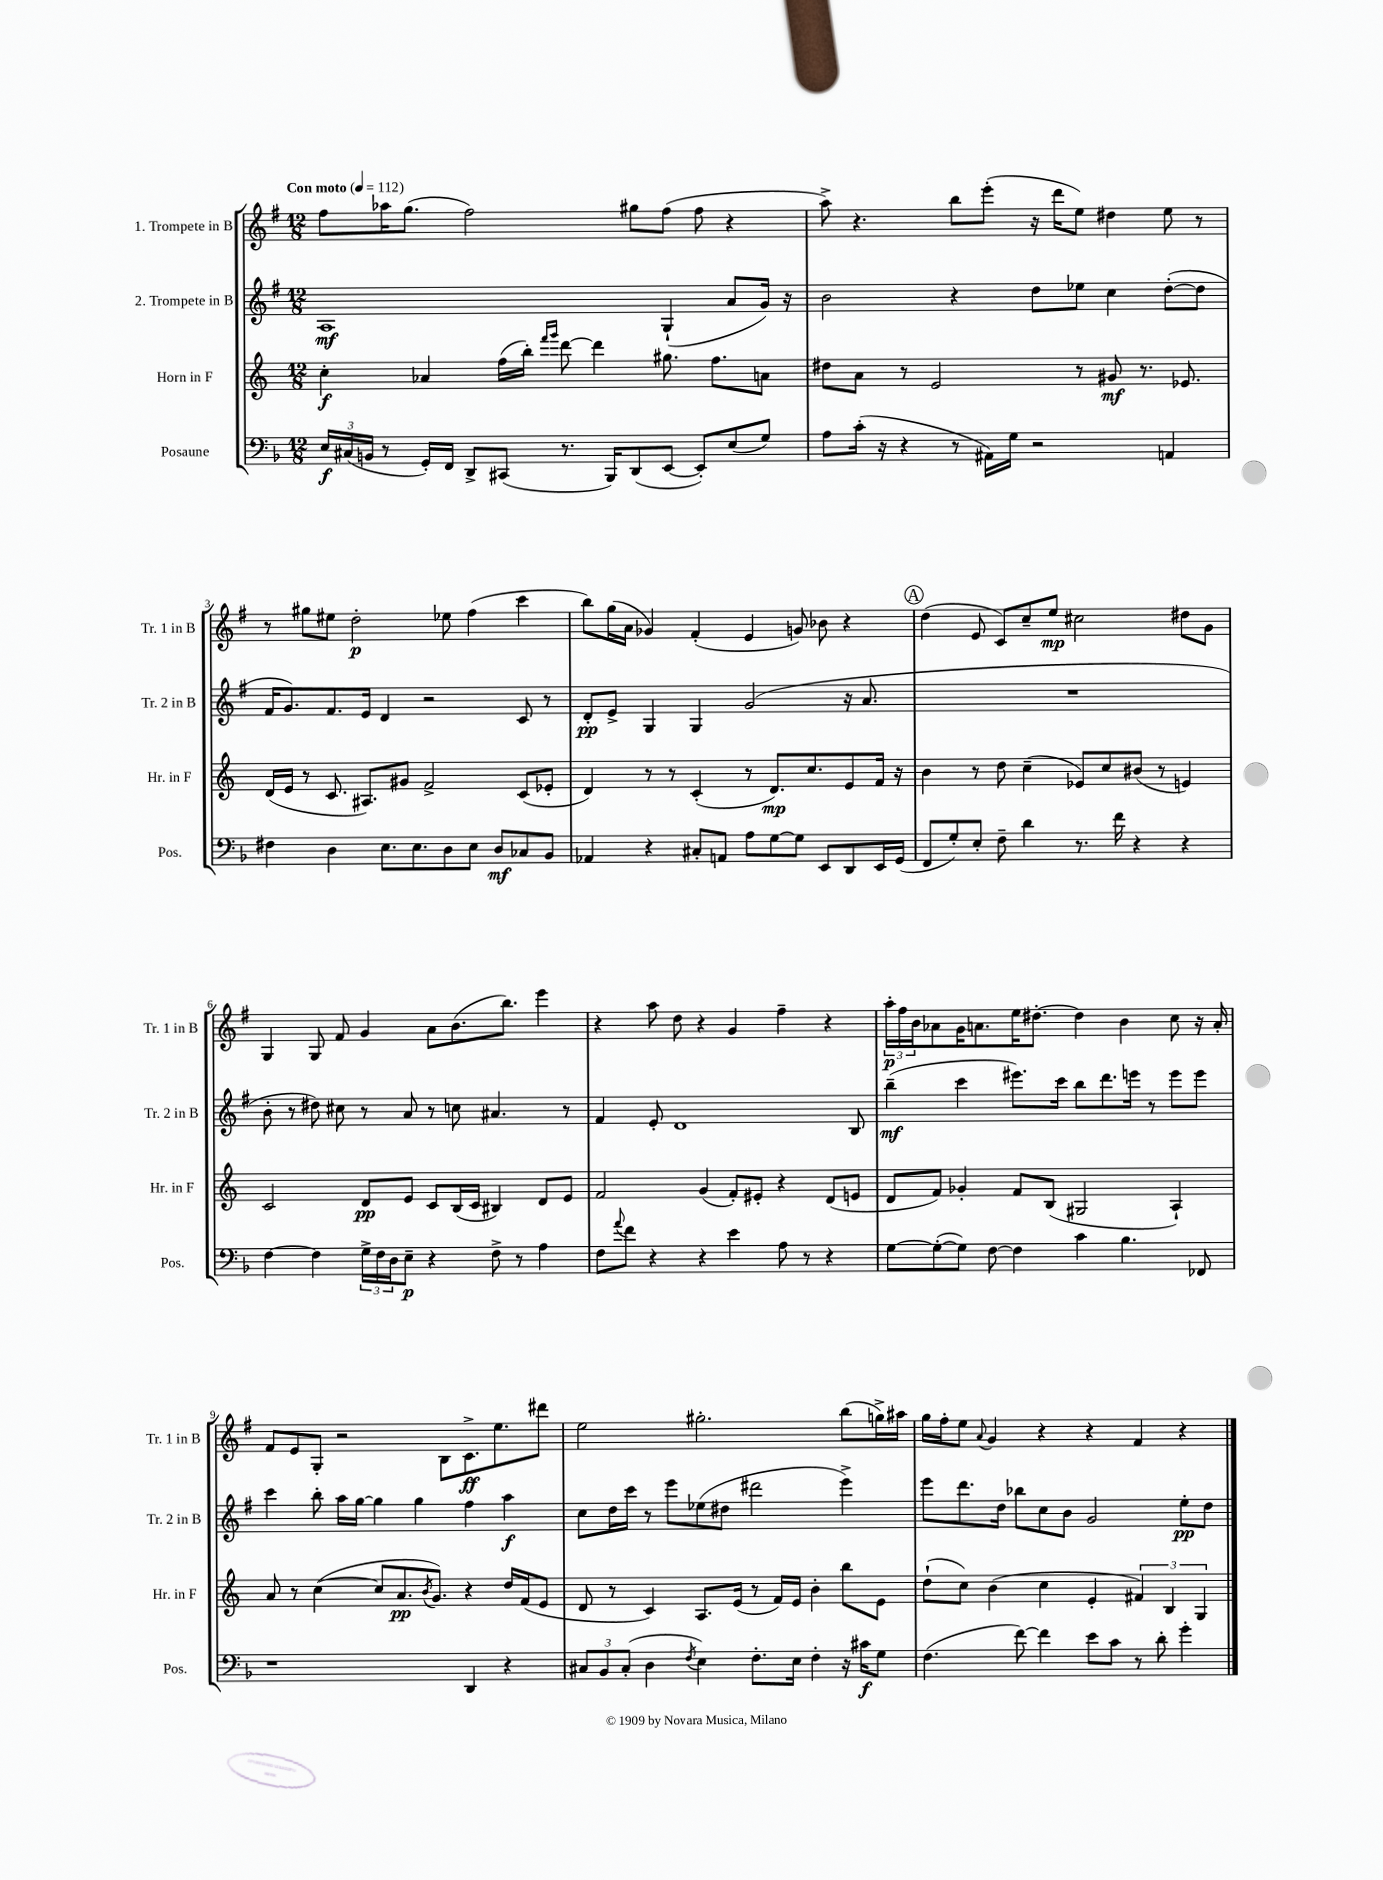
<<
\new StaffGroup <<
\new Staff = "s0" \with { instrumentName = "1. Trompete in B" shortInstrumentName = "Tr. 1 in B" } {
    \clef treble \key g \major \numericTimeSignature \time 12/8 \tempo "Con moto" 4 = 112
    fis''8 aes''16 g''8.( fis''2) gis''8 fis''8( fis''8 r4 |
    a''8->) r4. b''8 e'''8-.( r16 d'''16 e''8) dis''4 e''8 r8 |
    r8 gis''8 eis''8 d''2-.\p ees''8 fis''4( c'''4 |
    b''8) g''16( a'16 ges'4) fis'4-.( e'4 g'8) bes'8 r4 |
    \mark \markup { \circle "A" } d''4( e'8 c'8) c''8-- e''8\mp cis''2 dis''8 g'8 |
    g4 g8 fis'8 g'4 a'8 b'8.( b''8.) e'''4 |
    r4 a''8 d''8 r4 g'4 fis''4-- r4 |
    \tuplet 3/2 { a''16-.\p fis''16 b'16 } aes'8 g'16 a'8. e''16 dis''8.~-. dis''4 b'4 c''8 r16 a'16-. |
    fis'8 e'8 g8-. r2 b8 c'8.->\ff e''8. dis'''8 |
    e''2 gis''2.-. b''8( g''16->) ais''16 |
    g''16 fis''16-. e''8 \appoggiatura { a'8 } g'4 r4 r4 fis'4 r4 \bar "|." |
}
\new Staff = "s1" \with { instrumentName = "2. Trompete in B" shortInstrumentName = "Tr. 2 in B" } {
    \clef treble \key g \major \numericTimeSignature \time 12/8
    a1\mf g4-!( a'8 g'16) r16 |
    b'2 r4 d''8 ees''8 c''4 d''8~-.( d''8 |
    fis'16 g'8.) fis'8. e'16 d'4 r2 c'8 r8 |
    d'8-.\pp e'8-> g4 g4 g'2( r16 a'8. |
    \mark \markup { \circle "A" } R1. |
    b'8-. r8 dis''8) cis''8 r8 a'8 r8 c''8 ais'4. r8 |
    fis'4 e'8-. d'1 b8 |
    b''4--\mf( c'''4 eis'''8.) c'''16 b''8 d'''8. e'''16 r8 e'''8 e'''8 |
    c'''4 b''8-. a''16 g''16~ g''4 g''4 fis''4 a''4\f |
    c''8 d''16 c'''16 r8 e'''8 ees''8( dis''8 dis'''2 e'''4->) |
    e'''8 d'''8. d''16 bes''8 c''8 b'8 g'2 e''8-.\pp d''8 \bar "|." |
}
\new Staff = "s2" \with { instrumentName = "Horn in F" shortInstrumentName = "Hr. in F" } {
    \clef treble \key c \major \numericTimeSignature \time 12/8
    c''4-.\f aes'4 f''16( b''16-.) \grace { f'''16 g'''16 } d'''8~ d'''4 gis''8. f''8. a'8 |
    dis''8 a'8 r8 e'2 r8 gis'8\mf r8. ees'8. |
    d'16( e'16 r8 c'8. ais8.) gis'8 f'2-> c'8( ees'8-. |
    d'4) r8 r8 c'4-.( r8 d'8.\mp) c''8. e'8 f'16 r16 |
    \mark \markup { \circle "A" } b'4 r8 d''8 c''4--( ees'8) c''8 bis'8( r8 e'4) |
    c'2 d'8\pp e'8 c'8 b16( c'16 bis4) d'8 e'8 |
    f'2 g'4( f'8-.) eis'8-. r4 d'8( e'8 |
    d'8 f'8) ges'4-. f'8 b8( gis2 a4-!) |
    a'8 r8 c''4~( c''8 a'8.\pp \acciaccatura { b'8 } g'8.) r4 d''16 f'16( e'8 |
    d'8 r8 c'4) a8. e'16( r8 f'16) e'16 b'4-. b''8 e'8 |
    d''8-!( c''8) b'4( c''4 e'4-. \tuplet 3/2 { fis'4) b4 g4 } \bar "|." |
}
\new Staff = "s3" \with { instrumentName = "Posaune" shortInstrumentName = "Pos." } {
    \clef bass \key f \major \numericTimeSignature \time 12/8
    \tuplet 3/2 { e16\f cis16( b,16 } r8 g,16-.) f,16 d,8-> cis,8( r8. bes,,16) d,8( e,8~ e,8-.) e8( g8) |
    a8 c'16-.( r16 r4 r8 ais,16) g16 r2 a,4 |
    fis4 d4 e8. e8. d8 e8 d8\mf ces8 bes,8 |
    aes,4 r4 cis8-. a,8 a8 g8~ g8 e,8 d,8 e,16 g,16( |
    \mark \markup { \circle "A" } f,8 g8-.) e8-. f8-- d'4 r8. f'16 r4 r4 |
    f4~ f4 \tuplet 3/2 { g16-> f16 d16 } e8--\p r4 f8-> r8 a4 |
    f8 \appoggiatura { a'8 } f'8 r4 r4 e'4 a8 r8 r4 |
    g8~ g8~-.( g8) f8~ f4 c'4 bes4. fes,8 |
    r1 d,4 r4 |
    \tuplet 3/2 { cis8 bes,8 cis8-.( } d4 \acciaccatura { f8 } e4) f8.-. e16 f4-. r16 cis'16\f g8 |
    f4.( f'8~) f'4 e'8 c'8 r8 d'8-. g'4-. \bar "|." |
}
>>
>>
